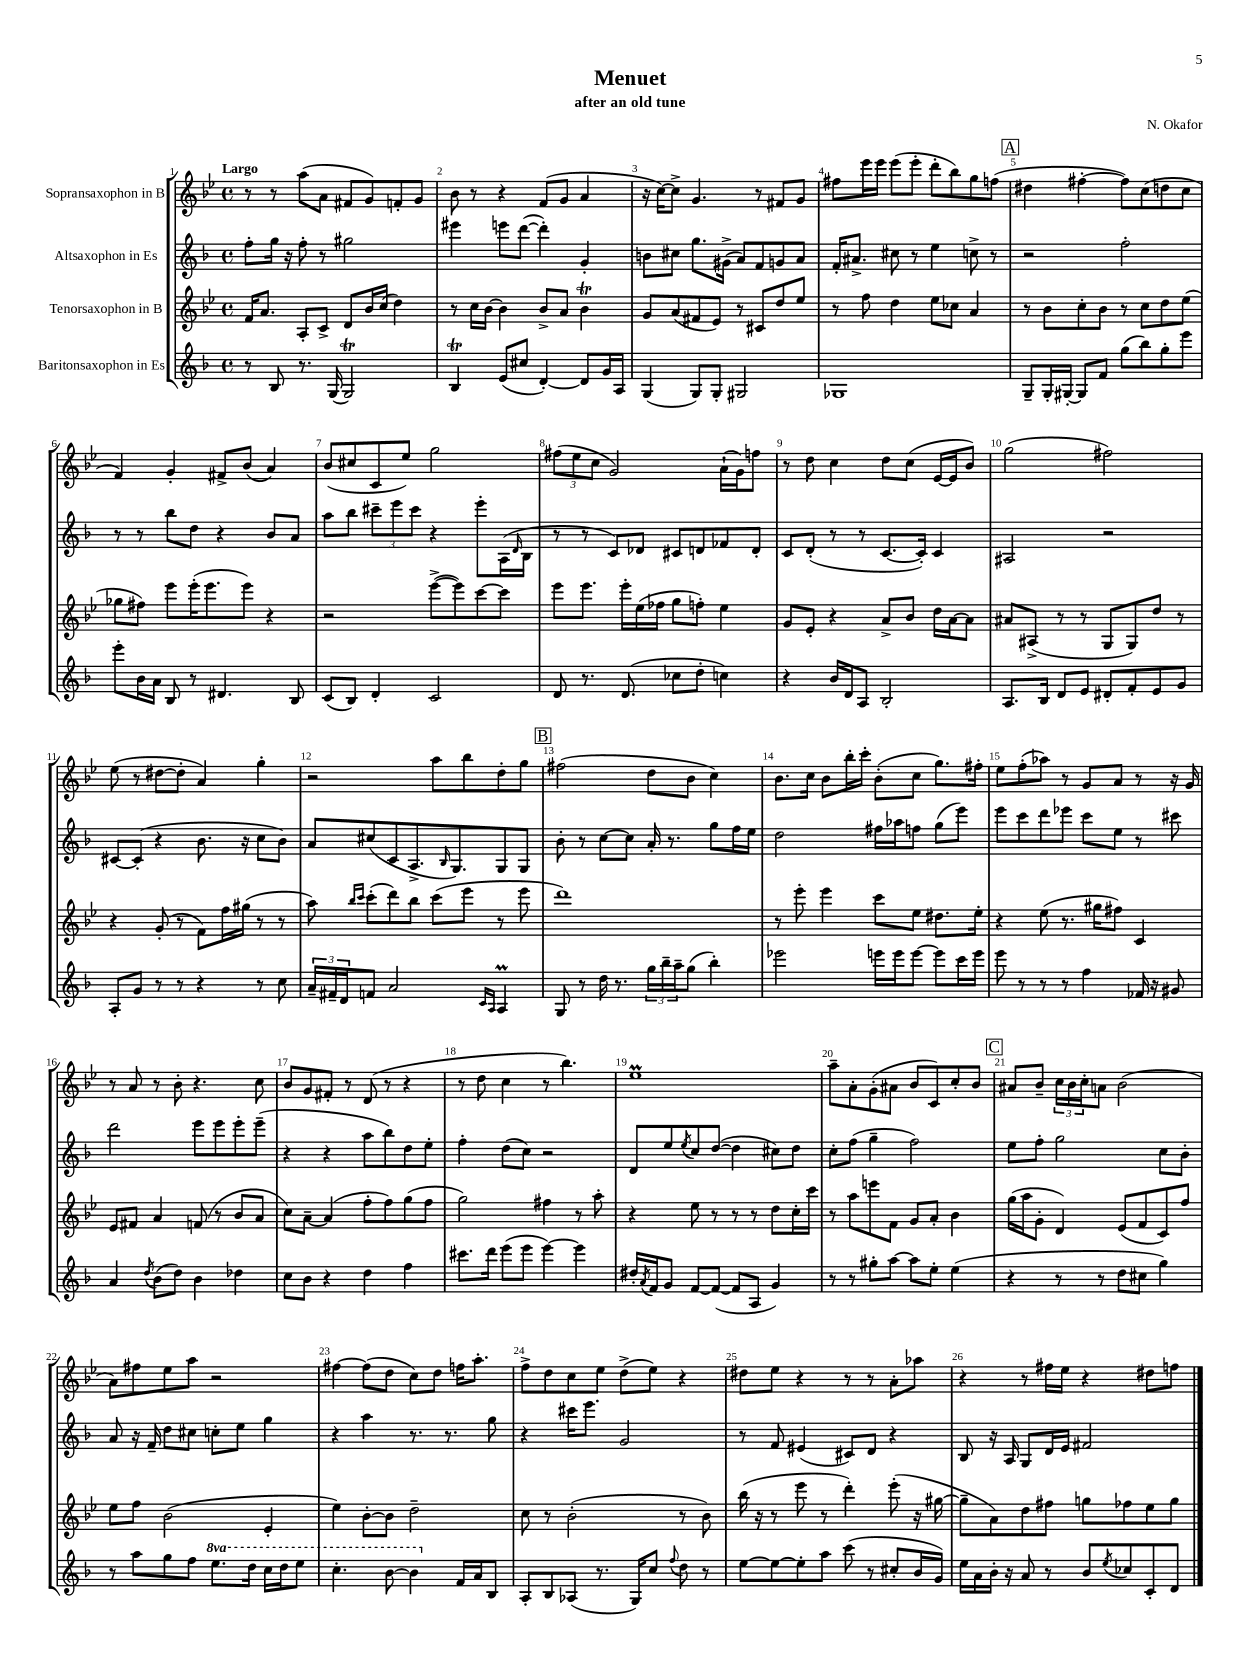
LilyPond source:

\header { title = "Menuet" composer = "N. Okafor" subtitle = "after an old tune" }
<<
\new StaffGroup <<
\new Staff = "s0" \with { instrumentName = "Sopransaxophon in B" } {
    \clef treble \key bes \major \defaultTimeSignature \time 4/4 \tempo "Largo"
    r8 r8 a''8( a'8 fis'8 g'8) f'8-. g'8 |
    bes'8 r8 r4 f'8( g'8 a'4 |
    r16 c''16~) c''8-> g'4. r8 fis'8 g'8 |
    fis''8 ees'''16 ees'''16 ees'''8( ees'''8-. d'''8-. bes''8) g''8 f''8( |
    \mark \markup { \box "A" } dis''4 fis''4~-. fis''8) c''8( d''8 c''8 |
    f'4) g'4-. fis'8-> bes'8( a'4) |
    bes'8( cis''8 c'8 ees''8) g''2 |
    \tuplet 3/2 { fis''8( ees''8 c''8 } g'2) a'16-!( g'16) f''8 |
    r8 d''8 c''4 d''8 c''8( ees'16~ ees'16 bes'8) |
    g''2( fis''2) |
    ees''8( r8 dis''8~ dis''8-. a'4) g''4-. |
    r2 a''8 bes''8 d''8-. g''8 |
    \mark \markup { \box "B" } fis''2( d''8 bes'8 c''4) |
    bes'8. c''16 bes'8 bes''16-. c'''16-. bes'8-.( c''8 g''8.) fis''16-. |
    ees''8 f''8-.( aes''8) r8 g'8 a'8 r8 r16 g'16 |
    r8 a'8 r8 bes'8-. r4. c''8 |
    bes'8 g'8 fis'8-. r8 d'8( r8 r4 |
    r8 d''8 c''4 r8 bes''4.) |
    ees''1\prall |
    a''8-- a'8-. g'8-.( ais'8 bes'8 c'8) c''8-. bes'8 |
    \mark \markup { \box "C" } ais'8 bes'8-- \tuplet 3/2 { c''16 bes'16 c''16-. } a'8 bes'2( |
    a'8) fis''8 ees''8 a''8 r2 |
    fis''4~ fis''8( d''8 c''8) d''8 f''16 a''8.-. |
    f''8-> d''8 c''8 ees''8 d''8->( ees''8) r4 |
    dis''8 ees''8 r4 r8 r8 a'8-. aes''8 |
    r4 r8 fis''16 ees''16 r4 dis''8 f''8 \bar "|." |
}
\new Staff = "s1" \with { instrumentName = "Altsaxophon in Es" } {
    \clef treble \key f \major \defaultTimeSignature \time 4/4
    f''8-. g''16 r16 f''8-. r8 gis''2 |
    eis'''4 e'''8 d'''8~( d'''4-.) g'4-. |
    b'8 cis''8 g''8. gis'16->( a'8) f'8 g'8 a'8 |
    f'16-. ais'8.-> cis''8 r8 e''4 c''8-> r8 |
    \mark \markup { \box "A" } r2 f''2-. |
    r8 r8 bes''8 d''8 r4 bes'8 a'8 |
    a''8 bes''8 \tuplet 3/2 { cis'''8-- e'''8 cis'''8 } r4 e'''8-. a16( \grace { d'16 } bes16 |
    r8 r8 c'8) des'8 cis'8 d'8 fes'8 d'8-. |
    c'8 d'8-.( r8 r8 c'8.~ c'16-.) c'4 |
    ais2 r2 |
    cis'8~ cis'8-.( r4 bes'8. r16 c''8 bes'8) |
    a'8 cis''8( c'8 a8.-> \grace { bes16 } g8.) g8 g8 |
    \mark \markup { \box "B" } bes'8-. r8 c''8~ c''8 a'16-. r8. g''8 f''16 e''16 |
    d''2 fis''16 aes''16 f''8 g''8( e'''8) |
    e'''8 c'''8 d'''8 ees'''8 c'''8 e''8 r8 cis'''8 |
    d'''2 e'''8 e'''8 e'''8-. e'''8--( |
    r4 r4 a''8 bes''8) d''8 e''8-. |
    f''4-. d''8( c''8) r2 |
    d'8 e''8 \acciaccatura { e''8 } c''8 d''8~( d''4 cis''8) d''8 |
    c''8-. f''8( g''4-- f''2) |
    \mark \markup { \box "C" } e''8 f''8-. g''2 c''8 bes'8-. |
    a'8 r16 f'16-- d''8 cis''8 c''8-. e''8 g''4 |
    r4 a''4 r8. r8. g''8 |
    r4 cis'''16 e'''8. g'2 |
    r8 f'8 eis'4( cis'8) d'8 r4 |
    bes8 r16 a16 g8 d'16 e'16 fis'2 \bar "|." |
}
\new Staff = "s2" \with { instrumentName = "Tenorsaxophon in B" } {
    \clef treble \key bes \major \defaultTimeSignature \time 4/4
    f'16 a'8. a8-. c'8-> d'8 bes'16 c''16( d''4) |
    r8 c''16 bes'16~ bes'4 bes'8-> a'8 bes'4\trill |
    g'8 a'8( fis'8 ees'8) r8 cis'8 d''8 ees''8 |
    r8 f''8 d''4 ees''8 ces''8 a'4 |
    \mark \markup { \box "A" } r8 bes'8 c''8-. bes'8 r8 c''8 d''8 ees''8( |
    ges''8 fis''8) ees'''8 ees'''16-.( ees'''8. ees'''8) r4 |
    r2 ees'''8~->( ees'''8) c'''8~ c'''8 |
    ees'''8 ees'''8. ees'''16-. ees''16( fes''16 g''8 f''8-.) ees''4 |
    g'8 ees'8-. r4 a'8-> bes'8 d''16 a'16~ a'8 |
    ais'8 ais8->( r8 r8 g8 g8) d''8 r8 |
    r4 g'8-.( r8 f'8) f''16 gis''16( r8 r8 |
    a''8) \grace { bes''16 c'''16 } c'''8-.( d'''8) bes''8 c'''8( ees'''8 r8 ees'''8 |
    \mark \markup { \box "B" } d'''1) |
    r8 ees'''8-. ees'''4 c'''8 ees''8 dis''8. ees''16-. |
    r4 ees''8( r8. gis''16 fis''8) c'4 |
    ees'8 fis'8 a'4 f'8( r8 bes'8 a'8 |
    c''8) a'8~-- a'4( f''8-. f''8) g''8( f''8 |
    g''2) fis''4 r8 a''8-. |
    r4 ees''8 r8 r8 r8 d''8 c''16-. c'''16 |
    r8 a''8 e'''8 f'8 g'8 a'8-. bes'4 |
    \mark \markup { \box "C" } g''16( a''16 g'8-. d'4) ees'8( f'8 c'8) f''8 |
    ees''8 f''8 bes'2( ees'4-. |
    ees''4) bes'8~-. bes'8 d''2-- |
    c''8 r8 bes'2-.( r8 bes'8) |
    bes''16( r16 r8 ees'''8 r8 d'''4-.) ees'''8-.( r16 gis''16~ |
    gis''8-- a'8) d''8 fis''8 g''8 fes''8 ees''8 g''8 \bar "|." |
}
\new Staff = "s3" \with { instrumentName = "Baritonsaxophon in Es" } {
    \clef treble \key f \major \defaultTimeSignature \time 4/4 \set Staff.ottavationMarkups = #ottavation-simple-ordinals
    r8 bes8 r8. g16( g2\trill) |
    bes4\trill e'8( cis''8 d'4~-.) d'8 g'16 a16 |
    g4( g8) g8-. gis2 |
    ges1 |
    \mark \markup { \box "A" } g8-- g16-. gis16~-. gis8 f'8 g''8( bes''8) g''8-. e'''8 |
    e'''8-. bes'16 a'16 bes8 r8 dis'4. bes8 |
    c'8( bes8) d'4-. c'2 |
    d'8 r8. d'8.( ces''8 d''8-. c''4) |
    r4 bes'16 d'16 a8 bes2-. |
    a8. bes16 d'8 e'8 dis'8-. f'8-. e'8 g'8 |
    a8-. g'8 r8 r8 r4 r8 c''8 |
    \tuplet 3/2 { a'16-- fis'16-- d'16 } f'8 a'2 \grace { c'16 a16 } a4\prall |
    \mark \markup { \box "B" } g8 r8 d''16 r8. \tuplet 3/2 { g''16 bes''16-- a''16-- } g''8( bes''4-.) |
    ees'''2 e'''16 e'''16 e'''8~ e'''8 c'''16 e'''16 |
    e'''8 r8 r8 r8 f''4 fes'16 r16 gis'8 |
    a'4 \acciaccatura { d''8 } bes'8( d''8) bes'4 des''4 |
    c''8 bes'8 r4 d''4 f''4 |
    cis'''8. d'''16 e'''8( e'''8 e'''4~) e'''4 |
    dis''16-. \acciaccatura { a'8 } f'16 g'8 f'8~ f'8~( f'8 a8 g'4) |
    r8 r8 gis''8-. a''8~ a''8 e''8-. e''4( |
    \mark \markup { \box "C" } r4 r8 r8 d''8 cis''8 g''4) |
    r8 a''8 g''8 f''8 \ottava #1 e'''8. d'''16 c'''16 d'''16 e'''8 |
    c'''4.-. bes''8~ bes''4 \ottava #0 f'16 a'16 bes8 |
    a8-. bes8 aes8( r8. g16) c''8 \appoggiatura { f''8 } d''8 r8 |
    e''8~ e''8~ e''8-. a''8 c'''8( r8 cis''8-. bes'16 g'16) |
    e''16 a'16 bes'16-. r16 a'8 r8 bes'8 \acciaccatura { e''8 } ces''8 c'8-. d'8 \bar "|." |
}
>>
>>
\layout { \context { \Score \override BarNumber.break-visibility = ##(#f #t #t) barNumberVisibility = #all-bar-numbers-visible } }
